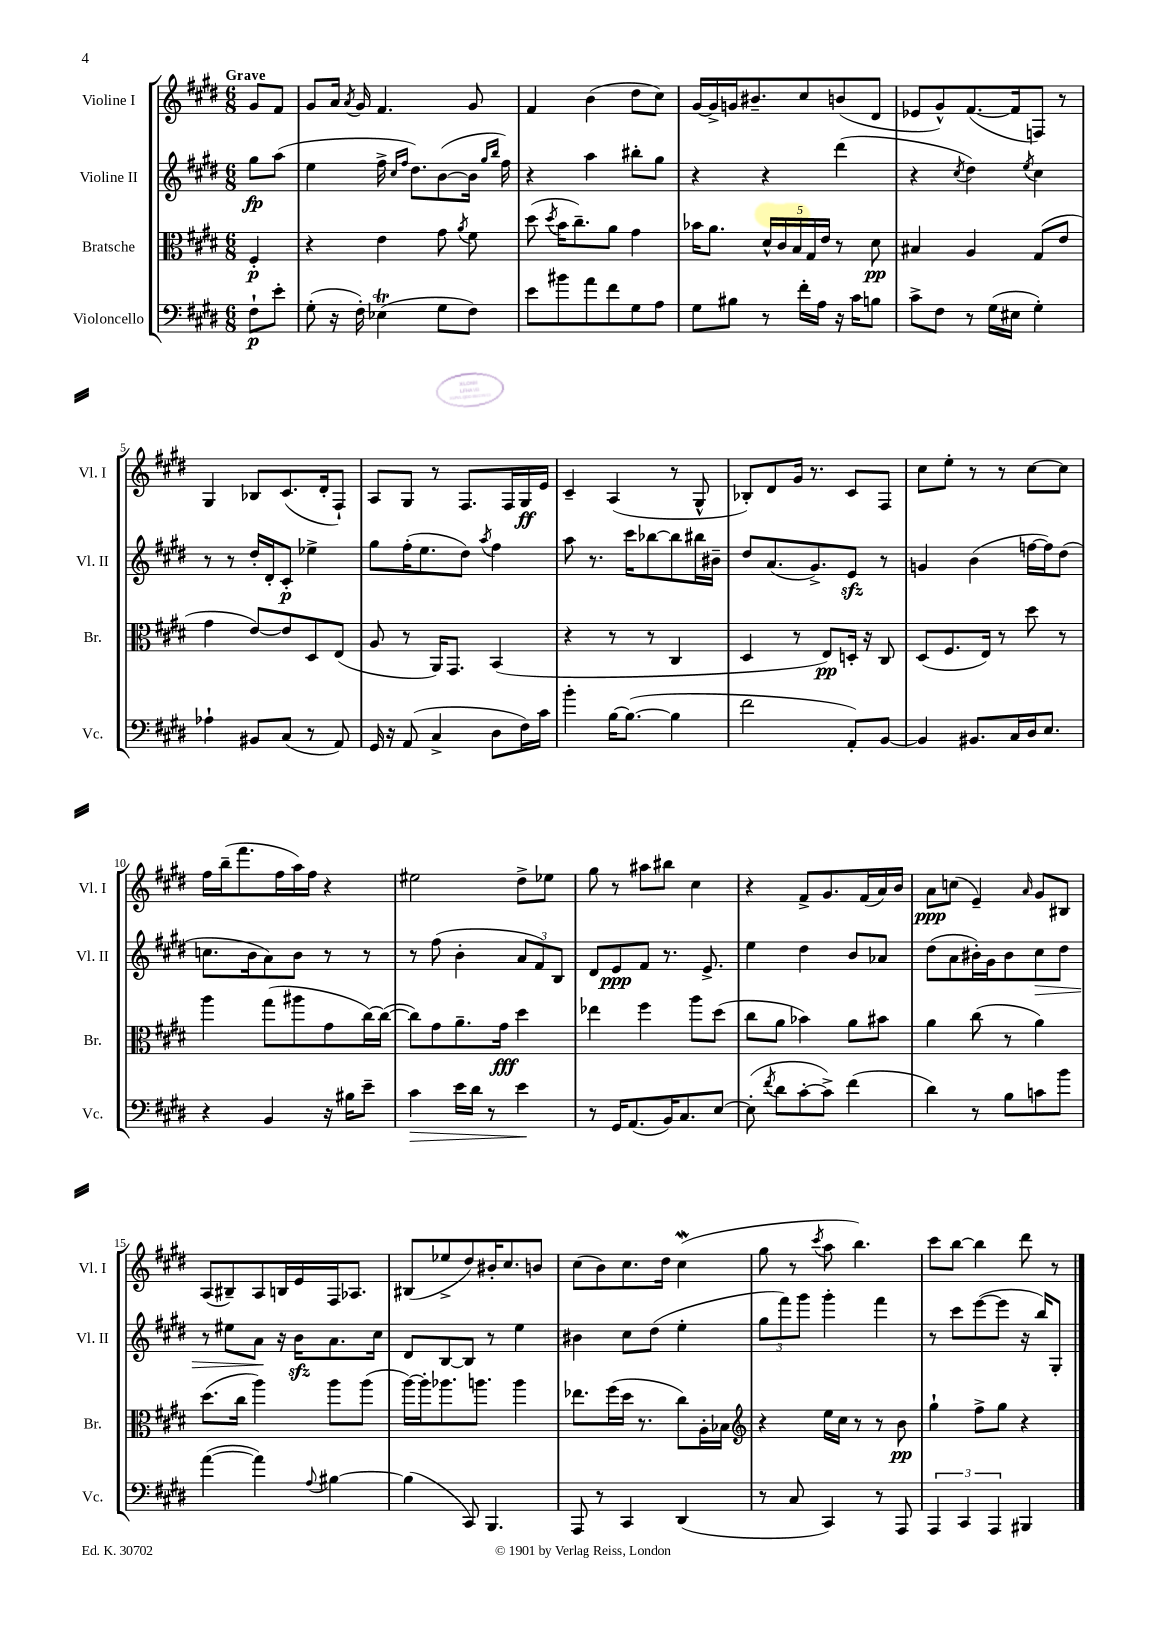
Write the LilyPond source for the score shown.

<<
\new StaffGroup <<
\new Staff = "s0" \with { instrumentName = "Violine I" shortInstrumentName = "Vl. I" } {
    \clef treble \key e \major \numericTimeSignature \time 6/8 \partial 4 \tempo "Grave"
    \autoBeamOff gis'8[ fis'8] |
    gis'8[ a'16] \acciaccatura { a'8 } gis'16 fis'4. gis'8 |
    fis'4 b'4( dis''8[ cis''8]) |
    gis'16[~ gis'16-> g'16 bis'8.-- cis''8 b'8( dis'8] |
    ees'8[ gis'8-^) fis'8.~( fis'16 f8]) r8 |
    gis4 bes8[ cis'8.( dis'16-. fis8]-!) |
    a8[ gis8] r8 fis8.[ fis16 gis16\ff e'16] |
    cis'4-- a4( r8 gis8-^ |
    bes8[-.) dis'8 gis'16] r8. cis'8[ fis8] |
    cis''8[ e''8]-. r8 r8 cis''8[~ cis''8] |
    fis''16[ b''16--( fis'''8. fis''16 a''16) fis''16] r4 |
    eis''2 dis''8[-> ees''8] |
    gis''8 r8 ais''8[ bis''8] cis''4 |
    r4 fis'8[-> gis'8. fis'16( a'16) b'16] |
    a'8[\ppp c''8]( e'4--) \grace { a'16 } gis'8[ bis8] |
    a8[( bis8--) a8 b16 e'16 fis16 aes8.] |
    bis8[( ees''8-> dis''8) bis'16-. cis''8. b'8] |
    cis''8[( b'8) cis''8. dis''16] cis''4\mordent( |
    gis''8 r8 \acciaccatura { cis'''8 } a''8 b''4.) |
    cis'''8[ b''8]~ b''4 dis'''8 r8 \bar "|." |
}
\new Staff = "s1" \with { instrumentName = "Violine II" shortInstrumentName = "Vl. II" } {
    \clef treble \key e \major \numericTimeSignature \time 6/8 \partial 4
    \autoBeamOff gis''8[\fp a''8]( |
    e''4 fis''16-> \grace { cis''16[ fis''16] } dis''8.[) b'8~( b'16] \grace { gis''16[ b''16] } fis''16) |
    r4 a''4 bis''8[-. gis''8] |
    r4 r4 dis'''4( |
    r4 \acciaccatura { cis''8 } dis''4) \acciaccatura { e''8 } cis''4 |
    r8 r8 dis''16[-. dis'16-. cis'8]-.\p ees''4-> |
    gis''8[ fis''16-.( e''8. dis''8]) \acciaccatura { a''8 } fis''4 |
    a''8 r8. cis'''16[ bes''8~ bes''8 bis''16 bis'16]-- |
    dis''8[ a'8.( gis'8.->) e'8]\sfz r8 |
    g'4 b'4( f''16[~ f''16) dis''8]( |
    c''8.[ b'16 a'8) b'8] r8 r8 |
    r8 fis''8( b'4-. \tuplet 3/2 { a'8[ fis'8) b8] } |
    dis'8[ e'8\ppp fis'8] r8. e'8.-> |
    e''4 dis''4 b'8[ aes'8] |
    dis''8[( a'8 bis'16-.) gis'16 bis'8 cis''8\> dis''8] |
    r8 eis''8[ a'8]\! r16 b'16[\sfz a'8. cis''16] |
    dis'8[ b8~ b8] r8 e''4 |
    bis'4 cis''8[ dis''8]( e''4-. |
    \tuplet 3/2 { gis''8[ fis'''8) gis'''8] } gis'''4-. fis'''4 |
    r8 cis'''8[ e'''8~( e'''8] r16 b''16[) gis8]-. \bar "|." |
}
\new Staff = "s2" \with { instrumentName = "Bratsche" shortInstrumentName = "Br." } {
    \clef alto \key e \major \numericTimeSignature \time 6/8 \partial 4
    \autoBeamOff fis4-.\p |
    r4 e'4 gis'8 \acciaccatura { a'8 } fis'8 |
    dis''8( \acciaccatura { dis''8 } b'16[ cis''8.--) a'8] gis'4 |
    bes'16[ a'8.] \tuplet 5/4 { dis'16[-^ cis'16 b16 gis16 e'16] } r8 dis'8\pp |
    bis4 a4 gis8[( e'8] |
    gis'4 e'8[~) e'8 dis8 e8]( |
    a8 r8 a,16[) gis,8.] b,4( |
    r4 r8 r8 cis4 |
    dis4 r8 e8[\pp) d16]-. r16 cis8 |
    dis8[( fis8. e16]) r8 dis''8 r8 |
    a''4 gis''8[( ais''8 gis'8 cis''16~) cis''16]~( |
    cis''8[) gis'8 a'8.-- gis'16]\fff dis''4 |
    ees''4 fis''4 a''8[ dis''8]( |
    cis''8[ a'8] bes'4) a'8[ bis'8] |
    a'4 cis''8( r8 a'4) |
    dis''8.[( cis''16] a''4) a''8[ a''8]( |
    a''16[~) a''16-. aes''8. a''8.] a''4 |
    ees''8.[ fis''16( dis''16] r8. cis''8[) a16-. bes16] |
    \clef treble r4 e''16[ cis''16] r8 r8 b'8\pp |
    gis''4-! fis''8[-> gis''8] r4 \bar "|." |
}
\new Staff = "s3" \with { instrumentName = "Violoncello" shortInstrumentName = "Vc." } {
    \clef bass \key e \major \numericTimeSignature \time 6/8 \partial 4
    \autoBeamOff fis8[-!\p e'8]-. |
    gis8-.( r16 fis16-.) ees4\trill( gis8[ fis8]) |
    e'8[ bis'8 a'8 fis'8 gis8 a8] |
    gis8[ bis8] r8 fis'16[-. a16] r16 cis'16[ b8] |
    cis'8[-> fis8] r8 gis16[( eis16] gis4-.) |
    aes4-! bis,8[ cis8]( r8 a,8) |
    gis,16 r16 a,8( cis4-> dis8[ fis16) cis'16] |
    b'4-. b16[~ b8.]~( b4 |
    fis'2 a,8[-.) b,8]~ |
    b,4 bis,8.[ cis16 dis16 e8.] |
    r4 b,4 r16 bis16[ e'8]-- |
    cis'4\> e'16[ dis'16] r8 e'4\! |
    r8 gis,16[ a,8.( b,16) cis8. e8]~ |
    e8-.( \acciaccatura { fis'8 } dis'8[ cis'8~-. cis'8]->) fis'4( |
    dis'4) r8 b8[ c'8 b'8] |
    a'4~( a'4) \appoggiatura { a8 } bis4~ |
    bis4( cis,8) b,,4. |
    a,,8 r8 cis,4 dis,4( |
    r8 cis8 cis,4) r8 a,,8 |
    \tuplet 3/2 { a,,4 cis,4 a,,4 } bis,,4 \bar "|." |
}
>>
>>
